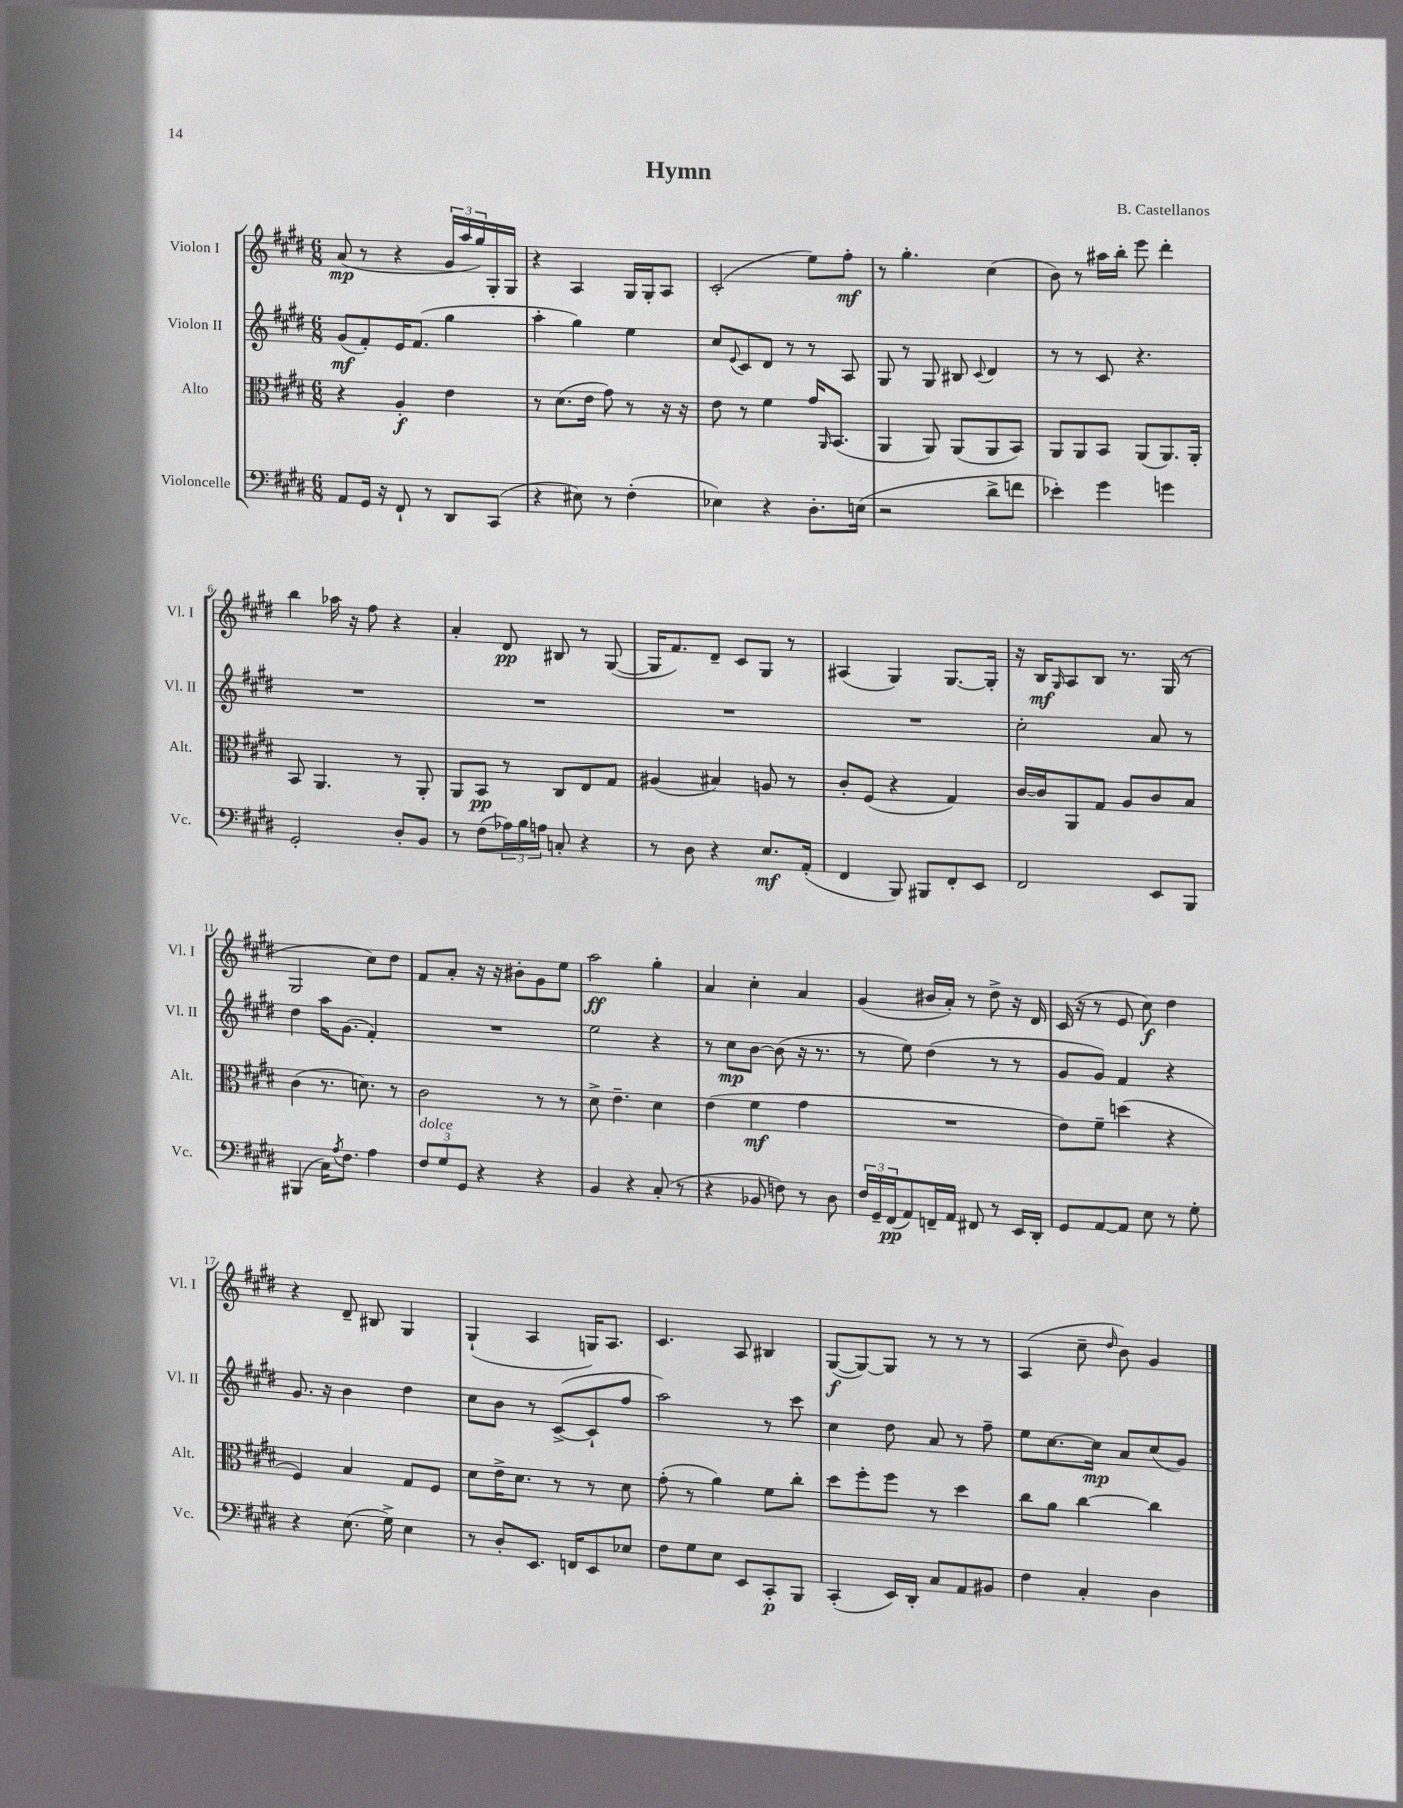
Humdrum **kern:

**kern	**kern	**kern	**kern
*staff4	*staff3	*staff2	*staff1
*clefF4	*clefC3	*clefG2	*clefG2
*k[f#c#g#d#]	*k[f#c#g#d#]	*k[f#c#g#d#]	*k[f#c#g#d#]
*M6/8	*M6/8	*M6/8	*M6/8
8AA	4r	(8g#	(8a
16GG#	.	8f#')	8r
16r	.	.	.
8FF#`	4A'	16e	4r
.	.	(8.f#	.
8r	.	.	.
8DD#	4e	4gg#	24g#
.	.	.	24aa
.	.	.	24gg#)
(8CC#	.	.	16G#'
.	.	.	16G#
=	=	=	=
4r	8r	4aa'	4r
.	(8.d#	.	.
8E#)	.	4gg#)	4A
.	16e	.	.
8r	8g#)	.	.
(4F#'	8r	4ee	16G#
.	.	.	16G#'
.	16r	.	8A
.	16r	.	.
=	=	=	=
4E-)	8e	8cc#	(2c#'
.	.	8qqe	.
.	8r	8c#	.
4r	4f#	8d#	.
.	.	8r	.
8.D#'	16g#	8r	8ee)
.	16qqAA	.	.
.	(8.BB	.	.
.	.	8A	8ff#'
(16E	.	.	.
=	=	=	=
2r	4AA	8G#	8r
.	.	8r	4.gg#'
.	8AA)	8G#	.
.	(8AA	8B#	.
.	.	8qqc#	.
8d#^	8AA	4d#	(4cc#
8f	8BB)	.	.
=	=	=	=
4e-')	8AA	8r	8b)
.	8AA	8r	8r
4g#	8BB	8c#	16aa#
.	.	.	16bb'
.	(8AA	4.r	8eee
4g	8.AA)	.	4ddd#'
.	16AA'	.	.
=	=	=	=
2GG#'	8BB	2.r	4bb
.	4.AA	.	.
.	.	.	16aa-
.	.	.	16r
.	.	.	8ff#
8D#'	8r	.	4r
8BB	8AA'	.	.
=	=	=	=
8r	8AA	2.r	4a'
(8F#	8BB	.	.
24A-)	8r	.	8d#
24B	.	.	.
24A	.	.	.
8C'	8C#	.	8B#
4r	8E	.	8r
.	8G#	.	([8G#
=	=	=	=
8r	(4A#	2.r	16G#]
.	.	.	8.f#)
8D#	.	.	.
4r	4B#)	.	8d#~
.	.	.	8c#
8.E	8A	.	8G#
.	8r	.	8r
(16AA'	.	.	.
=	=	=	=
4FF#	8c#'	2.r	(4A#
.	(8F#	.	.
8BBB)	4r	.	4G#)
8BBB#	.	.	.
8FF#'	4G#)	.	[8.G#
8EE	.	.	.
.	.	.	16G#']
=	=	=	=
2FF#	[16c#	2cc#'	16r
.	16c#]	.	16B
.	.	.	16qqG#
.	8AA	.	8A
.	8G#	.	8B
.	8A	.	8.r
8EE	8c#	8a	.
.	.	.	(16G#
8BBB	8B	8r	8r
=	=	=	=
(4BBB#	(4c#	4dd#	2G#
16C#)	8.r	16aa	.
8qA	.	.	.
8.F#	.	(8.g#	.
.	8.d)	.	.
4A	.	4f#')	8cc#)
.	8r	.	8dd#
=	=	=	=
12F#	2c#	2.r	8f#
12G#	.	.	.
.	.	.	8a'
12GG#	.	.	.
4r	.	.	16r
.	.	.	16r
.	.	.	8b#'
4r	8r	.	8g#
.	8r	.	8ee
=	=	=	=
4BB	8d#^	2ee	2aa
.	4.e~	.	.
4r	.	.	.
(8C#'	4d#	4r	4gg#'
8r	.	.	.
=	=	=	=
4r	(4e	8r	4a
.	.	8cc#	.
8BB-	4f#	[8b	4cc#'
8F)	.	(8b]	.
8r	4g#	16r	4a
.	.	8.r	.
8D#	.	.	.
=	=	=	=
24F#	2.r	8r	(4g#
24GG#~	.	.	.
(24FF#	.	.	.
8AA)	.	8ee)	.
16FF~	.	(4dd#	16b#
16AA	.	.	16a')
8FF#	.	.	8r
8r	.	8r	8dd#^
16EE	.	8r	16r
16DD#'	.	.	16d#
=	=	=	=
8GG#	8e)	8g#	(16c#
.	.	.	16r
[8AA	8f#~	8g#)	8r
8AA]	(4dd	4f#	8e
8E	.	.	8cc#)
8r	4r	4r	4dd#
8G#'	.	.	.
=	=	=	=
4r	4F#)	8.g#	4r
.	.	16r	.
(8.E	4B	4b	8d#~
.	.	.	8B#
16G#^)	.	.	.
4E	8G#	4dd#	4G#
.	8F#	.	.
=	=	=	=
8r	8d#	8cc#	(4G#`
8D#'	16e^	8b	.
.	8.d#	.	.
8.EE	.	8r	4A
.	8r	([8c#^	.
16FF	.	.	.
8EE	8r	8c#`]	16G)
.	.	.	8.A
8E-	8d#	8ff#	.
=	=	=	=
8F#	(8g#'	2aa)	4.c#
8G#	8r	.	.
8E	4a)	.	.
8EE	.	.	8A
8CC#'	8f#	8r	4B#
8BBB	8cc#'	8ccc#	.
=	=	=	=
(4CC#'	8dd#	4cc#	([8G#
.	8ff#'	.	8G#_)
16EE)	8ff#	8dd#	8G#]
16DD#'	.	.	.
8C#	8r	8a	8r
8AA	4dd#	8r	8r
8BB#	.	8ff#~	8r
=	=	=	=
4F#	8cc#	8ee	(4A
.	8a	[8.cc#	.
4C#'	[4cc#	.	8cc#~
.	.	16cc#]	.
.	.	.	16qqdd#
.	.	8a	8b)
4D#	4cc#]	(8cc#	4g#
.	.	8g#)	.
==	==	==	==
*-	*-	*-	*-
